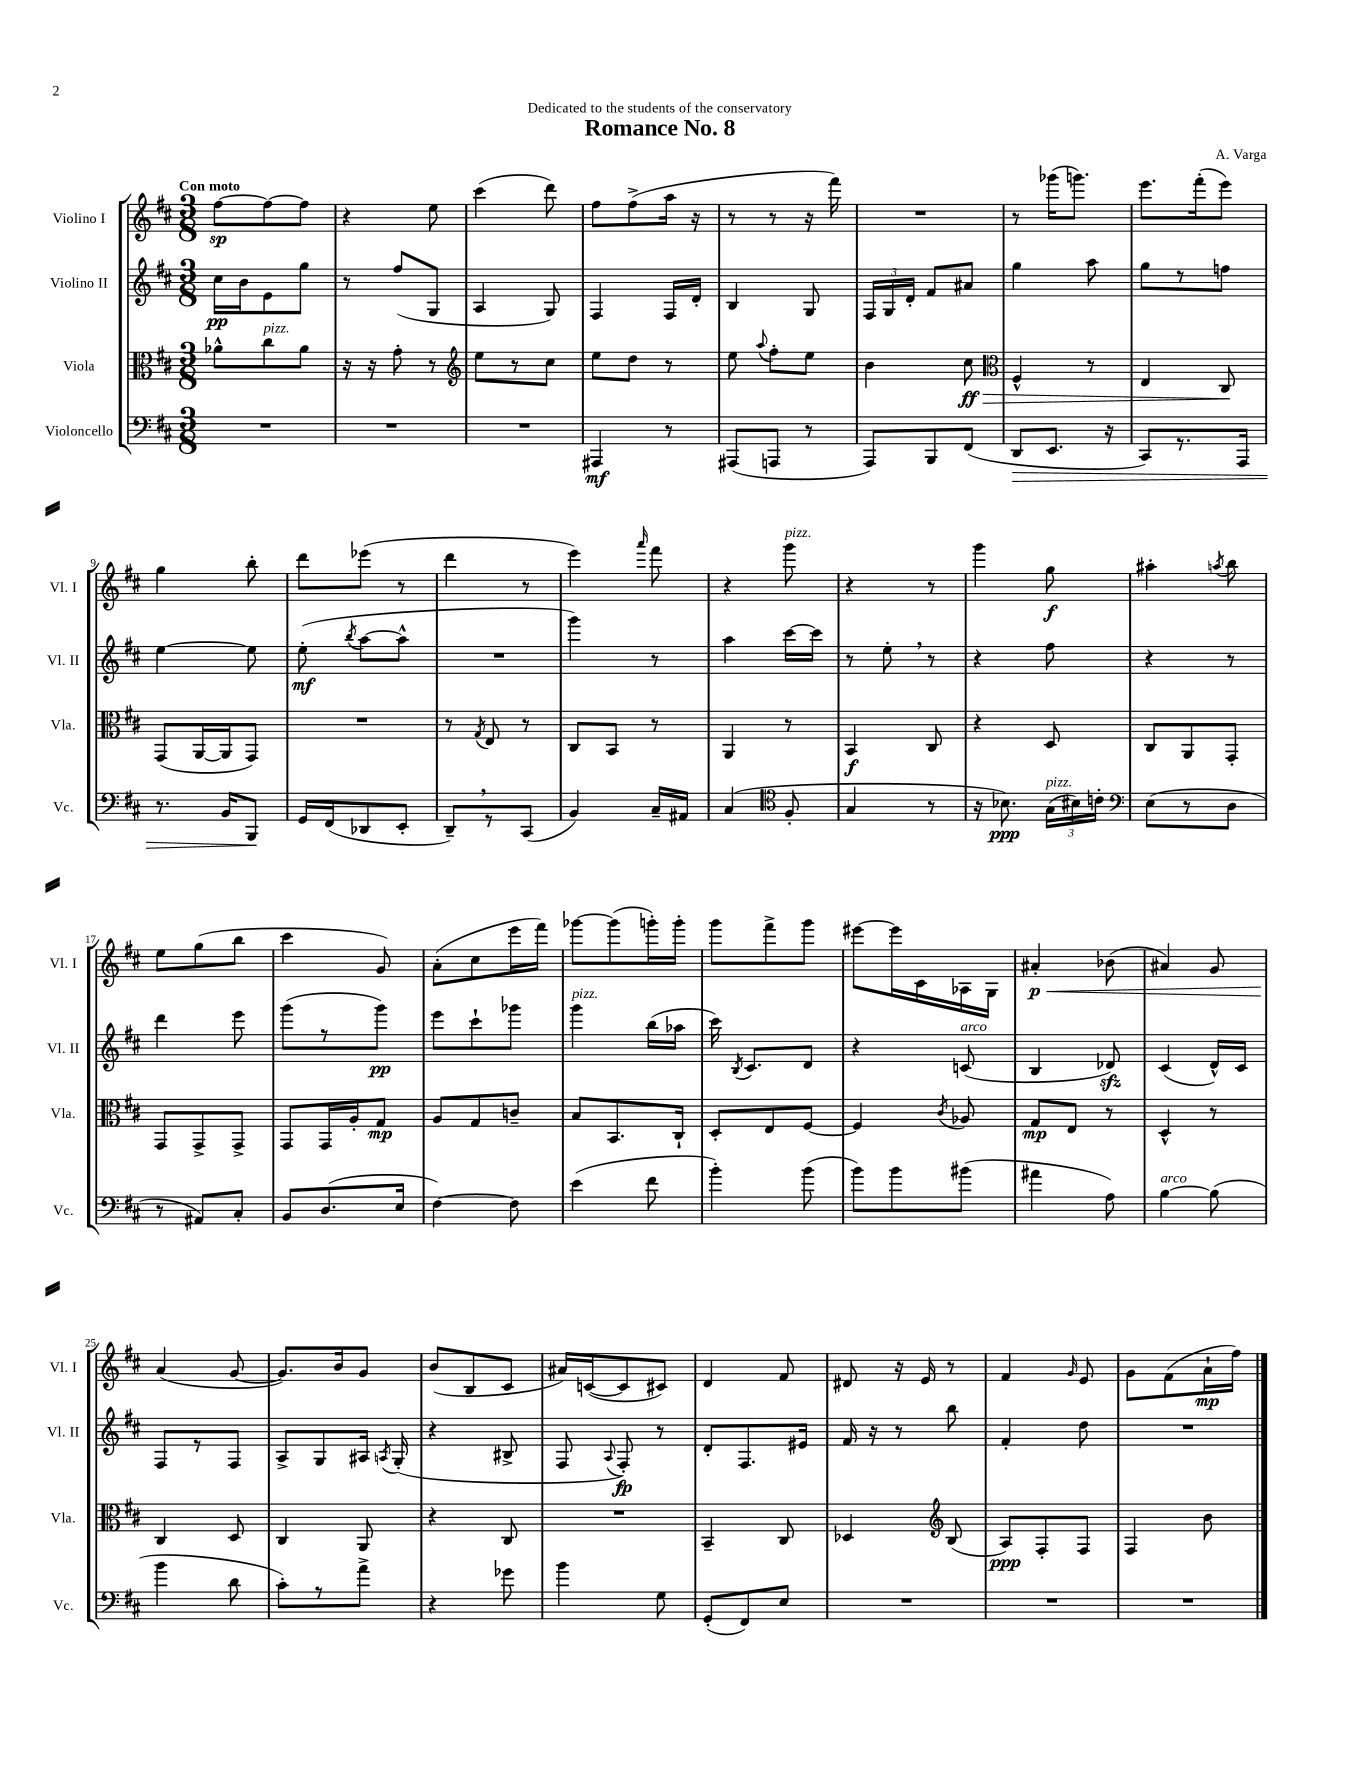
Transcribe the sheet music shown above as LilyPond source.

\header { title = "Romance No. 8" composer = "A. Varga" dedication = "Dedicated to the students of the conservatory" }
<<
\new StaffGroup <<
\new Staff = "s0" \with { instrumentName = "Violino I" shortInstrumentName = "Vl. I" } {
    \clef treble \key d \major \numericTimeSignature \time 3/8 \tempo "Con moto"
    \autoBeamOff fis''8[~\sp fis''8~ fis''8] |
    r4 e''8 |
    cis'''4( d'''8) |
    fis''8[ fis''8->( a''16] r16 |
    r8 r8 r16 fis'''16) |
    R4. |
    r8 ges'''16[( g'''8.]) |
    e'''8.[ fis'''16-.( e'''8]) |
    g''4 b''8-. |
    d'''8[ ees'''8]( r8 |
    d'''4 r8 |
    e'''4) \grace { a'''16 } fis'''8 |
    r4 g'''8^\markup { \italic "pizz." } |
    r4 r8 |
    g'''4 g''8\f |
    ais''4-. \acciaccatura { a''8 } b''8 |
    e''8[ g''8( b''8] |
    cis'''4 g'8) |
    a'8[-.( cis''8 e'''16 fis'''16]) |
    ges'''8[~ ges'''8( g'''16-.) g'''16]-. |
    g'''8[ fis'''8-> g'''8] |
    eis'''8[~ eis'''16 cis'16 aes16 g16] |
    ais'4-.\p\< bes'8( |
    ais'4) g'8 |
    a'4\!( g'8~ |
    g'8.[) b'16 g'8] |
    b'8[( b8 cis'8] |
    ais'16[) c'16~( c'8 cis'8]) |
    d'4 fis'8 |
    dis'8 r16 e'16 r8 |
    fis'4 \grace { g'16 } e'8 |
    g'8[ fis'8( a'16-!\mp fis''16]) \bar "|." |
}
\new Staff = "s1" \with { instrumentName = "Violino II" shortInstrumentName = "Vl. II" } {
    \clef treble \key d \major \numericTimeSignature \time 3/8
    \autoBeamOff cis''16[\pp b'16 e'8 g''8] |
    r8 fis''8[( g8] |
    a4 g8) |
    fis4 fis16[ d'16]-. |
    b4 g8 |
    \tuplet 3/2 { fis16[ g16 d'16]-. } fis'8[ ais'8] |
    g''4 a''8 |
    g''8[ r8 f''8] |
    e''4~ e''8 |
    e''8-.\mf( \acciaccatura { b''8 } a''8[~ a''8]-^ |
    R4. |
    g'''4) r8 |
    a''4 cis'''16[~ cis'''16] |
    r8 e''8-. \breathe r8 |
    r4 fis''8 |
    r4 r8 |
    d'''4 e'''8 |
    g'''8[( r8 g'''8]\pp) |
    e'''8[ cis'''8-! ges'''8] |
    g'''4^\markup { \italic "pizz." } b''16[( aes''16] |
    cis'''16) \acciaccatura { b8 } cis'8.[ d'8] |
    r4 c'8^\markup { \italic "arco" }( |
    b4 des'8\sfz) |
    cis'4( d'16[-^) cis'16] |
    fis8[ r8 fis8] |
    a8[-> g8 ais16] \acciaccatura { a8 } g16-.( |
    r4 bis8-> |
    fis8 \appoggiatura { a8 } fis8-.\fp) r8 |
    d'8[-. fis8. eis'16] |
    fis'16 r16 r8 b''8 |
    fis'4-. d''8 |
    R4. \bar "|." |
}
\new Staff = "s2" \with { instrumentName = "Viola" shortInstrumentName = "Vla." } {
    \clef alto \key d \major \numericTimeSignature \time 3/8
    \autoBeamOff aes'8[-^ cis''8^\markup { \italic "pizz." } aes'8] |
    r16 r16 g'8-. r8 |
    \clef treble e''8[ r8 cis''8] |
    e''8[ d''8] r8 |
    e''8 \appoggiatura { a''8 } fis''8[-. e''8] |
    b'4 cis''8\ff\> |
    \clef alto fis4-^ r8 |
    e4 cis8\! |
    g,8[( a,16~ a,16 g,8]) |
    R4. |
    r8 \acciaccatura { g8 } e8 r8 |
    cis8[ b,8] r8 |
    a,4 r8 |
    b,4\f cis8 |
    r4 d8 |
    cis8[ a,8 g,8]-. |
    g,8[ g,8-> g,8]-> |
    g,8[ g,16 a16-. g8]\mp |
    a8[ g8 c'8]-- |
    b8[ b,8. cis16]-! |
    d8[-. e8 fis8]~ |
    fis4 \acciaccatura { cis'8 } aes8 |
    g8[\mp e8] r8 |
    d4-^ r8 |
    cis4 d8 |
    cis4 a,8 |
    r4 cis8 |
    R4. |
    b,4-- cis8 |
    des4 \clef treble b8( |
    a8[\ppp) fis8-. fis8] |
    fis4 b'8 \bar "|." |
}
\new Staff = "s3" \with { instrumentName = "Violoncello" shortInstrumentName = "Vc." } {
    \clef bass \key d \major \numericTimeSignature \time 3/8
    \autoBeamOff R4. |
    R4. |
    R4. |
    ais,,4\mf r8 |
    ais,,8[( a,,8] r8 |
    a,,8[) b,,8 fis,8]( |
    d,8[\> e,8.] r16 |
    cis,8[) r8. a,,16] |
    r8. b,16[ b,,8]\! |
    g,16[ fis,16( des,8 e,8]-. |
    d,8[--) \breathe r8 cis,8]( |
    b,4) cis16[-- ais,16] |
    cis4( \clef tenor fis8-. |
    g4 r8 |
    r16 bes8.\ppp) \tuplet 3/2 { g16[^\markup { \italic "pizz." }( bis16) c'16]-. } |
    \clef bass e8[( r8 d8] |
    r8 ais,8[) cis8]-. |
    b,8[ d8.( e16] |
    fis4~) fis8 |
    e'4( fis'8 |
    b'4-.) b'8( |
    b'8[) b'8 bis'8]( |
    ais'4 a8) |
    b4~^\markup { \italic "arco" } b8( |
    b'4 d'8 |
    cis'8[-.) r8 a'8]-> |
    r4 ges'8 |
    b'4 g8 |
    g,8[-.( fis,8) e8] |
    R4. |
    R4. |
    R4. \bar "|." |
}
>>
>>
